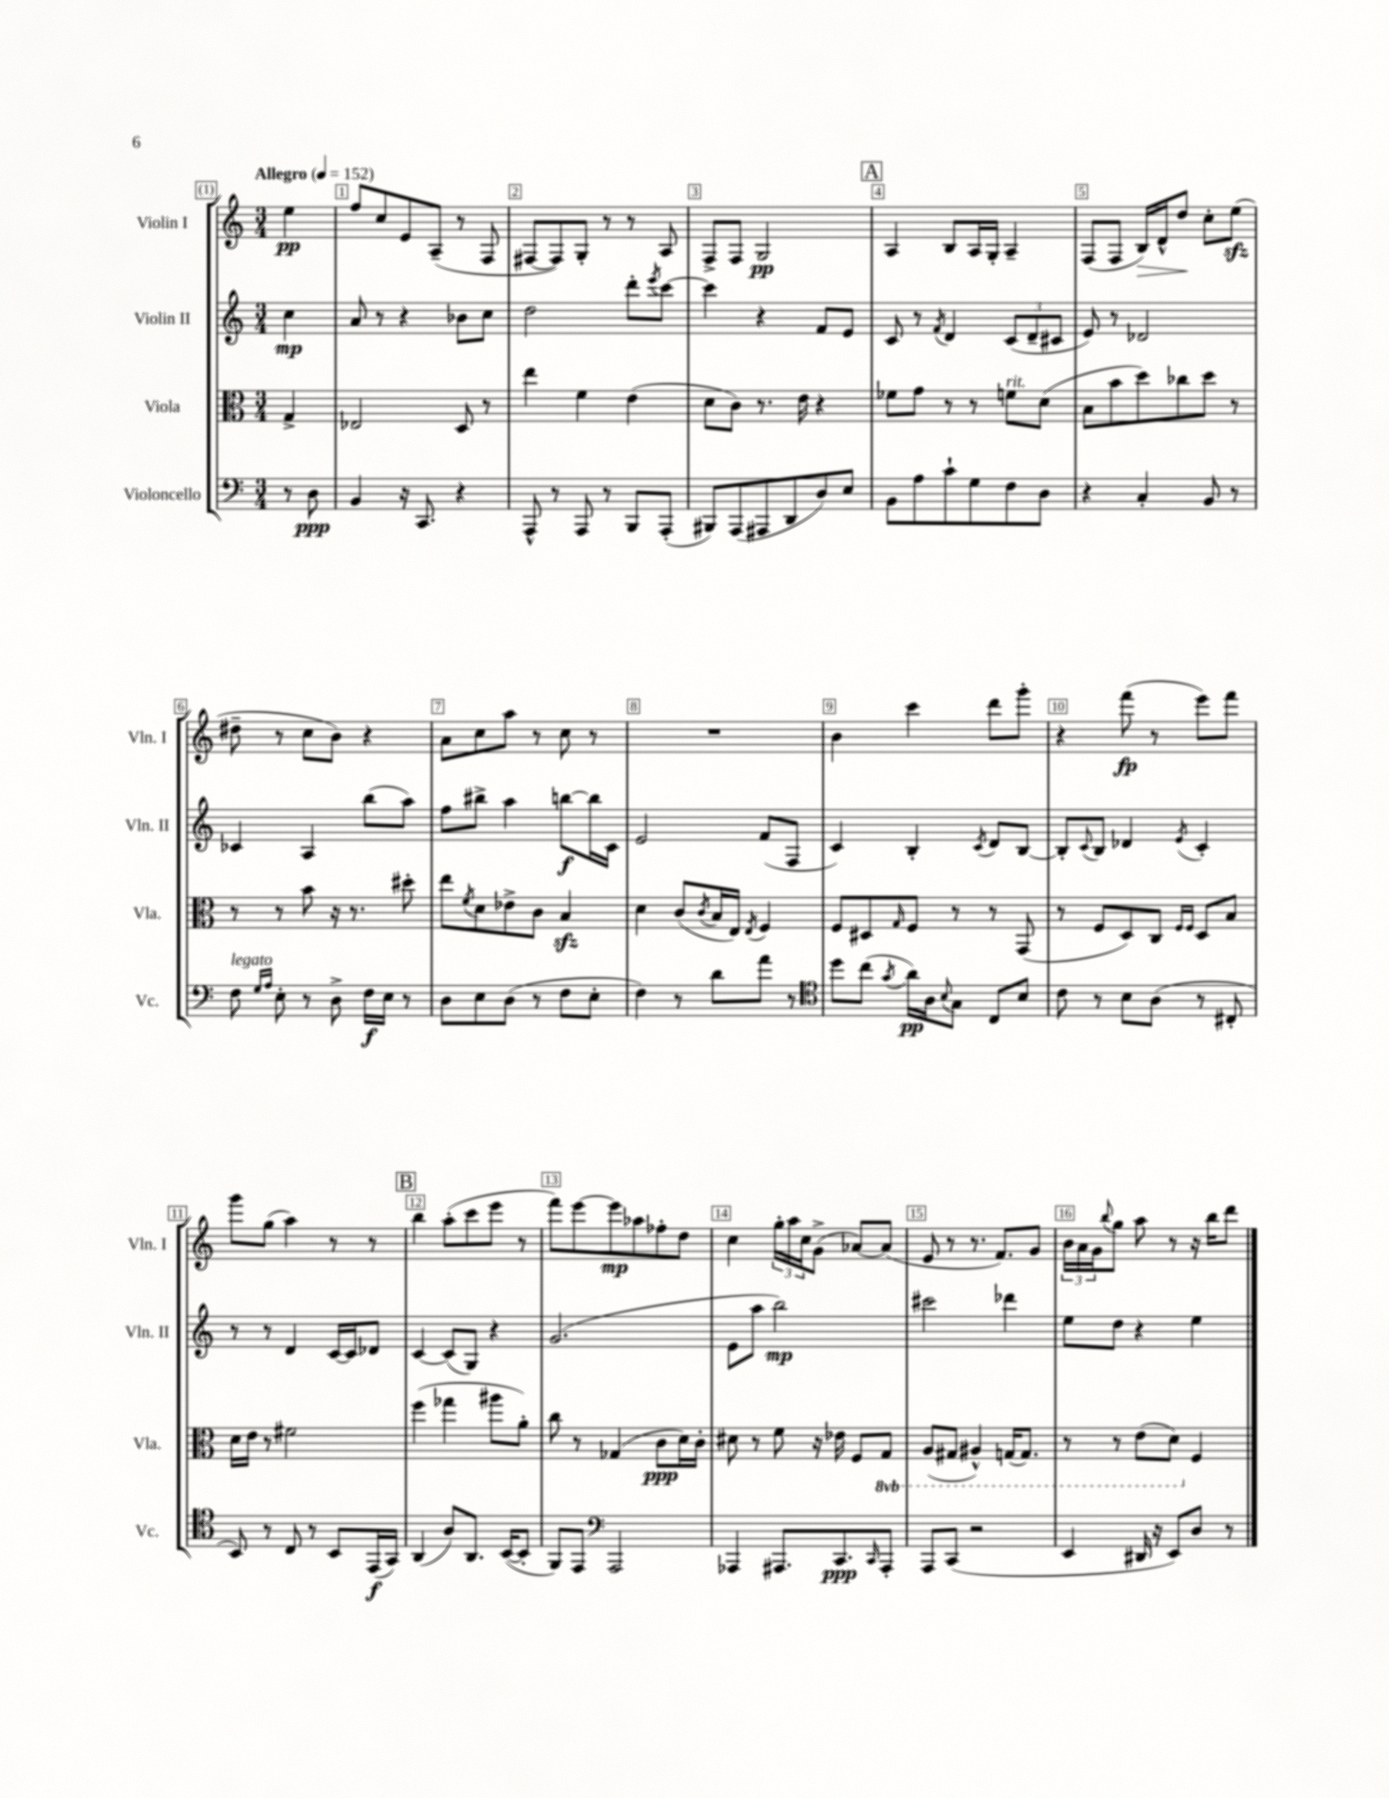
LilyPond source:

<<
\new StaffGroup <<
\new Staff = "s0" \with { instrumentName = "Violin I" shortInstrumentName = "Vln. I" } {
    \clef treble \key c \major \numericTimeSignature \time 3/4 \partial 4 \tempo "Allegro" 4 = 152
    e''4\pp |
    f''8 c''8 e'8 a8--( r8 f8 |
    fis8~ fis8) g8-. r8 r8 a8 |
    f8-> f8 g2\pp |
    \mark \markup { \box "A" } a4 b8 a16 g16-. a4-- |
    f8( f8 b16\>) d'16-^ d''8\! c''8-. e''8\sfz( |
    dis''8-- r8 c''8 b'8) r4 |
    a'8 c''8 a''8 r8 c''8 r8 |
    R2. |
    b'4 c'''4 d'''8 g'''8-. |
    r4 f'''8\fp( r8 e'''8) f'''8 |
    g'''8 g''8( a''4) r8 r8 |
    \mark \markup { \box "B" } b''4 a''8-.( c'''8 e'''8 r8 |
    f'''8) e'''8~ e'''8\mp aes''8 fes''8-. d''8 |
    c''4 \tuplet 3/2 { g''16-. a''16 c''16 } g'8->( aes'8~) aes'8( |
    e'8 r8 r8. f'8.) g'8 |
    \tuplet 3/2 { b'16 a'16 g'16 } \appoggiatura { b''8 } g''8 a''8 r8 r16 b''16 d'''8 \bar "|." |
}
\new Staff = "s1" \with { instrumentName = "Violin II" shortInstrumentName = "Vln. II" } {
    \clef treble \key c \major \numericTimeSignature \time 3/4 \partial 4
    c''4\mp |
    a'8 r8 r4 bes'8 c''8 |
    d''2 d'''8-. \acciaccatura { e'''8 } c'''8~ |
    c'''4 r4 f'8 e'8 |
    \mark \markup { \box "A" } c'8 r8 \acciaccatura { f'8 } d'4 \tuplet 3/2 { c'8( d'8-- cis'8 } |
    e'8) r8 des'2 |
    ces'4 a4 b''8( a''8) |
    f''8 bis''8-> a''4 b''8~\f b''16 c'16 |
    e'2 f'8( f8 |
    c'4) b4-. \acciaccatura { c'8 } d'8 b8~ |
    b8-. \appoggiatura { c'8 } b8 des'4 \acciaccatura { e'8 } c'4-. |
    r8 r8 d'4 c'16~ c'16 des'8 |
    \mark \markup { \box "B" } c'4~ c'8( g8) r4 |
    g'2.( |
    e'8 a''8 b''2\mp) |
    cis'''2 des'''4 |
    e''8 d''8 r4 e''4 \bar "|." |
}
\new Staff = "s2" \with { instrumentName = "Viola" shortInstrumentName = "Vla." } {
    \clef alto \key c \major \numericTimeSignature \time 3/4 \set Staff.ottavationMarkups = #ottavation-simple-ordinals \partial 4
    g4-> |
    ees2 d8 r8 |
    e''4 f'4 e'4( |
    d'8 c'8) r8. e'16 r4 |
    \mark \markup { \box "A" } fes'8 g'8 r8 r8 f'8^\markup { \italic "rit." } d'8( |
    b8 b'8 d''8) ces''8 d''8 r8 |
    r8 r8 b'8 r16 r8. dis''8-. |
    e''8 \acciaccatura { f'8 } d'8 ees'8-> c'8 b4\sfz |
    d'4 c'8( \acciaccatura { c'8 } b16 e16) \acciaccatura { e8 } f4 |
    f8 dis8 \grace { g16 } f8 r8 r8 g,8( |
    r8 f8 d8) c8 \grace { f16 f16 } d8 b8 |
    d'16 e'16 r8 fis'2 |
    \mark \markup { \box "B" } f''4( ges''4 ais''8 a'8-.) |
    c''8 r8 ges4( c'8\ppp d'16) c'16-. |
    dis'8 r8 f'8 r16 ees'16 f8 \ottava #-1 g,8 |
    a,8( gis,8 ais,4-^) g,16( g,8.) |
    r8 r8 e8( d8) \ottava #0 f4 \bar "|." |
}
\new Staff = "s3" \with { instrumentName = "Violoncello" shortInstrumentName = "Vc." } {
    \clef bass \key c \major \numericTimeSignature \time 3/4 \partial 4
    r8 d8\ppp |
    b,4 r16 c,8. r4 |
    a,,8-^ r8 a,,8 r8 b,,8 a,,8-.( |
    bis,,8) a,,8( ais,,8 d,8 d8) e8 |
    \mark \markup { \box "A" } b,8 a8 c'8-! g8 f8 d8 |
    r4 c4-. b,8 r8 |
    f8^\markup { \italic "legato" } \grace { g16 a16 } e8-. r8 d8-> f16\f e16 r8 |
    d8 e8 d8( r8 f8 e8-. |
    f4) r8 d'8 a'8 r8 |
    \clef tenor d''8 c''8( \acciaccatura { g'8 } a'16\pp) a16 \appoggiatura { b8 } g8 c8 b8 |
    c'8 r8 b8 a8( r8 cis8-. |
    b,8) r8 c8 r8 b,8 e,16\f( g,16) |
    \mark \markup { \box "B" } a,4( a8) a,8. b,16~( b,8-. |
    f,8) e,8 \clef bass a,,2 |
    aes,,4 ais,,8. c,8.\ppp \grace { c,16 } ais,,8-. |
    a,,8 c,8( r2 |
    e,4 dis,16 r16 e,8) d8 r8 \bar "|." |
}
>>
>>
\layout { \context { \Score \override BarNumber.break-visibility = ##(#f #t #t) barNumberVisibility = #all-bar-numbers-visible \override BarNumber.stencil = #(make-stencil-boxer 0.1 0.3 ly:text-interface::print) } }
